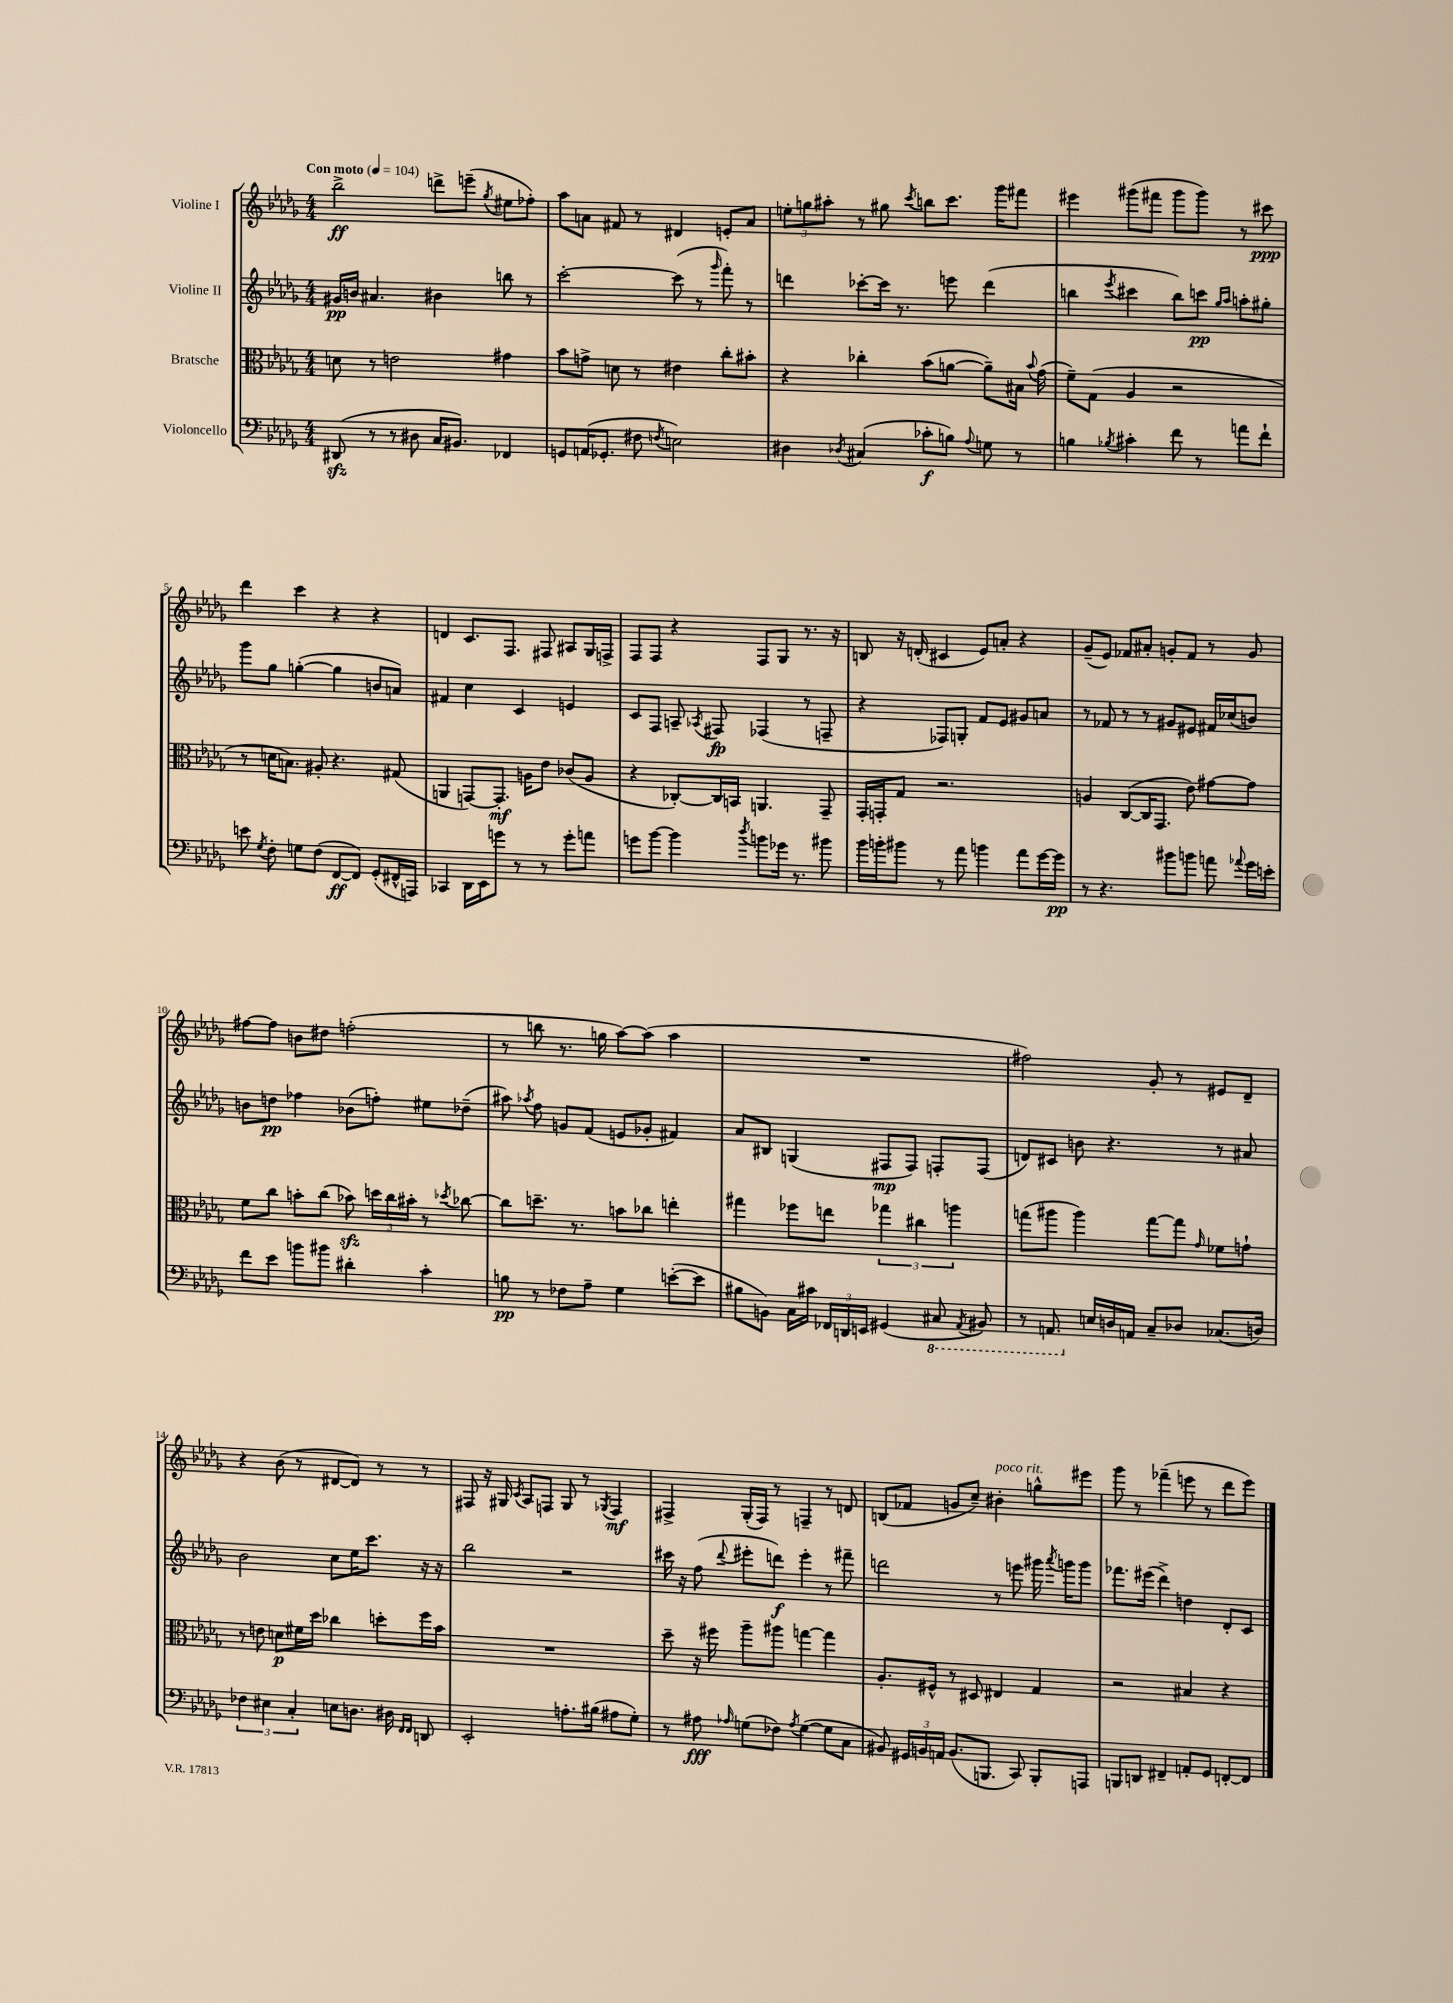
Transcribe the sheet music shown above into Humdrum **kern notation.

**kern	**kern	**kern	**kern
*staff4	*staff3	*staff2	*staff1
*clefF4	*clefC3	*clefG2	*clefG2
*k[b-e-a-d-g-]	*k[b-e-a-d-g-]	*k[b-e-a-d-g-]	*k[b-e-a-d-g-]
*M4/4	*M4/4	*M4/4	*M4/4
*MM104	*MM104	*MM104	*MM104
(8DD#/	8d\	16g#/LL	2bb-^\
.	.	16b/JJ	.
8r	8r	4.a#/	.
8r	2e\	.	.
8D#\	.	.	.
16C/LK	.	4b#\	8ddd^\L
8.BB#/J)	.	.	.
.	.	.	(8eee~\J
.	.	.	8qgg-/
4FF-/	4g#\	8bb\	8ee#\L
.	.	8r	8ff-'\J)
=	=	=	=
8GG/L	8b-\L	[2ccc'\	8aa-\L
(16AA/K	8g^\J	.	8a\J
8.GG-'/J	.	.	.
.	8d\	.	8f#/
8F#\	8r	.	8r
8qF/	.	.	.
2E\)	4e#\	(8ccc\]	4d#/
.	.	8r	.
.	.	16qqggg-/	.
.	8cc'\L	8fff'\)	8e'/L
.	8b#'\J	8r	8a/J
=	=	=	=
4D#\	4r	4ddd\	12ee'\L
.	.	.	12gg\
.	.	.	12aa#'\J
8qD-/	.	.	.
(4C#/	4cc-'\	[8ccc-'\L	8r
.	.	16ccc-\]Jk	8gg#\
.	.	8.r	.
.	.	.	8qccc/
8c-'\L	(8b-\L	.	8bb\L
8B\J)	[8a\J	8eee\	8.ccc\J
8qqA-/	.	.	.
8G\	8a~\]L)	(4ddd\	.
.	.	.	16ggg-\LK
8r	16B#\Jk	.	8fff#\J
.	8qqb-/	.	.
.	(16g-\	.	.
=	=	=	=
4B\	8f~\L)	4bb\	4eee#\
.	(8G-\J	.	.
8qB-/	.	8qeee-/	.
4c#'\	4A-/	4ccc#\	(8ggg#\L
.	.	.	8fff#\J
8f\	2r	8bb\L)	8ggg#\L
8r	.	8ccc\J	8ggg#\J)
.	.	16qqgg-/LL	.
.	.	16qqaa-/JJ	.
8a\L	.	8aa'\L	8r
8f`\J	.	8gg#'\J	8ccc#\
=	=	=	=
8e\	8r	8ggg-\L	4ddd-\
8qG-/	.	.	.
8F'\	16d\LK	8gg-\J	.
.	8.B\J)	.	.
8G\L	.	([4gg'\	4ccc\
(8F\J	8A#'/	.	.
[8FF/L	4.r	4gg\]	4r
8FF/]J)	.	.	.
(8GG-'/L	.	8b/L	4r
16FF#^^/L	(8G#/	8a/J)	.
16AAA/JJ)	.	.	.
=	=	=	=
4CC-/	4AA/	4f#/	4d/
16DD-\LL	[8GG/L)	4cc\	8.c/L
16EE-\J	.	.	.
8g\J	8.GG'/]J	.	.
.	.	.	8.F/J
8r	.	4c/	.
.	16A\LK	.	.
8r	8e-\J	.	8F#/
8g'\L	(8c-/L	4e/	8A#/L
8a\J	8A/J	.	16G-/L
.	.	.	16F^/JJ
=	=	=	=
8g\L	4r	8c/L	8F/L
[8b-\J	.	8F/J	8F/J
4b-\]	[8C-'/L)	8A~/	4r
.	.	8qA-/	.
.	16C-/]L	8F#/	.
.	16BB/JJ	.	.
8qdd-/	.	.	.
8b\L	4.AA/	(4F-/	8F/L
16g-\Jk	.	.	8G-/J
8.r	.	.	.
.	.	8r	8.r
8b#\	8GG-~/	8F~/	.
.	.	.	16r
=	=	=	=
16b-\LL	16GG-'/LL	4r	8B/
16b'\J	16GG'/J	.	.
8b#\J	8G-/J	.	16r
.	.	.	(16d'/
8r	2.r	8F-/L)	4c#/
8a-\	.	8G'/J	.
4b\	.	8f/L	8e-/L)
.	.	8e-/J	8a'/J
8a-\L	.	8g#/L	4r
[16g-\L	.	8a/J	.
16g-\]JJ	.	.	.
=	=	=	=
8r	4A/	8r	(8g-~/L
4.r	.	8f-/	8e-/J)
.	([8C/L	8r	8f-/L
.	16C/]K	8r	8a#'/J
.	8.GG-/J	.	.
8b#\L	.	8g#/L	8g'/L
8b\J	8e-\)	8e#/J	8f-/J
8a\	[8g#\L	16f#/LL	8r
.	.	(16cc-/J	.
8qqa-/	.	.	.
16g-\LL	8g#\]J	8b/J)	8g/
16e'\JJ	.	.	.
=	=	=	=
8f\L	8f\L	8b\L	[8ff#\L
8e-\J	8cc\J	8dd\J	8ff#\]J
8b\L	8b'\L	4ff-\	8b\L
8b#\J	(8cc\J	.	8dd#\J
4d#'\	8b-\)	(8b-\L	(2ff'\
.	24dd\LL	8ff'\J)	.
.	24cc\	.	.
.	24b#'\JJ	.	.
4c'\	8r	8ee#\L	.
.	8qdd-/	.	.
.	[8cc-\	(8dd-~\J	.
=	=	=	=
8B\	8cc-\]L	8aa#\)	8r
.	.	8qaa-/	.
8r	8.dd~\J	8ff\	8bb\
8F-\L	.	8g/L	8.r
.	8.r	.	.
8A-~\J	.	(8f/J	.
.	.	.	16gg\
4G-\	8b\L	8e/L	[8aa-\L)
.	8cc-\J	8g-'/J	(8aa-\]J
([8e'\L	4ee'\	4f#/)	4aa-\
8e\]J	.	.	.
=	=	=	=
8B#\L	4gg#\	8a-/L	1r
8BB\J)	.	8B#/J	.
16C\LL	8ff-\L	(4G/	.
16c#\JJ	.	.	.
24FF-/LL	8ee\J	.	.
24DD/	.	.	.
24EE/JJ	.	.	.
(4GG#/	6gg-\	8F#/L	.
.	.	8F#/J)	.
.	6cc#\	.	.
8CC#/	.	8F'/L	.
.	6aa\	.	.
8qAAA-/	.	.	.
8BBB#/)	.	(8F/J	.
=	=	=	=
8r	(8gg\L	8d/L)	2ff#\)
8.AAA/	8aa#\J	8c#/J	.
.	4aa#\)	8b\	.
16E/LL	.	.	.
16D/	.	4.r	.
16AA/JJ	.	.	.
8C~/L	[8gg\L	.	8g-'/
8D-/J	8gg\]J	.	8r
.	16qqg-/	.	.
(8.C-/L	8f-\L	8r	8e#/L
.	8g`\J	8a#/	8d-~/J
16D/Jk)	.	.	.
=	=	=	=
6F-\	8r	2b-\	4r
.	8e\	.	.
6E#\	.	.	.
.	8d\L	.	(8b-\
6C'/	.	.	.
.	16f#\L	.	8r
.	16dd-\JJ	.	.
8E\L	4cc-\	8cc\L	[8d#/L
8.D\J	.	16ee-\K	8d#/]J)
.	.	8.ccc\J	.
.	8dd'\L	.	8r
16D#\	.	.	.
16qqFF/LL	.	.	.
16qqFF/JJ	.	.	.
8DD/	16ff\L	16r	8r
.	16b-\JJ	16r	.
=	=	=	=
2EE-'/	1r	2bb-\	8F#/
.	.	.	16r
.	.	.	16G#/
.	.	.	8qc/
.	.	.	8A-/L
.	.	.	8F/J
8.A'\L	.	2r	8G#/
.	.	.	8r
(16B#\Jk	.	.	.
.	.	.	8qG-/
8A#\L	.	.	4F/
8G-'\J)	.	.	.
=	=	=	=
8r	8dd-~\	16ccc#\	4F#^/
.	.	16r	.
8A#\	16r	(8ff\	.
.	16ff#\	.	.
16qqA-/	.	8qqddd-/	.
(8G\L	8aa-~\L	8eee#'\L	(16G-'/LL
.	.	.	16F#/JJ)
8F-\J)	8aa#\J	8ddd\J)	8r
8qA-/	.	.	.
([4G\	[4gg\	4eee#'\	4F~/
8G\]L	4gg\]	8r	8r
8C\J	.	8fff#~\	8d/
=	=	=	=
8BB#/)	8.A-'/L	2ddd\	(8B/L
24GG#/LL	.	.	8f-/J
24BB/	.	.	.
.	16F#^^/Jk	.	.
24AA/JJ	.	.	.
(8.BB/L	8r	.	8g/L
.	8D#/	.	8cc~/J)
8.BBB/J	.	.	.
.	4E#/	8r	4b#'\
8CC/)	.	8eee\	.
8BBB'/L	4G-/	16ggg#\	8gg^^\L
.	.	8qaaa-/	.
.	.	16ggg\LK	.
8AAA/J	.	8ggg\J	8eee#\J
=	=	=	=
8BBB/L	2r	8.fff-\L	8ggg-\
8DD/J	.	.	8r
.	.	(16eee#\Jk	.
4FF#~/	.	4ddd-^\)	(4fff-~\
8AA'/L	4B#/	4dd\	8eee\
8GG-/J	.	.	8r
[8FF'/L	4r	8d-'/L	8ddd-\L
8FF/]J	.	8c/J	8eee\J)
==	==	==	==
*-	*-	*-	*-
